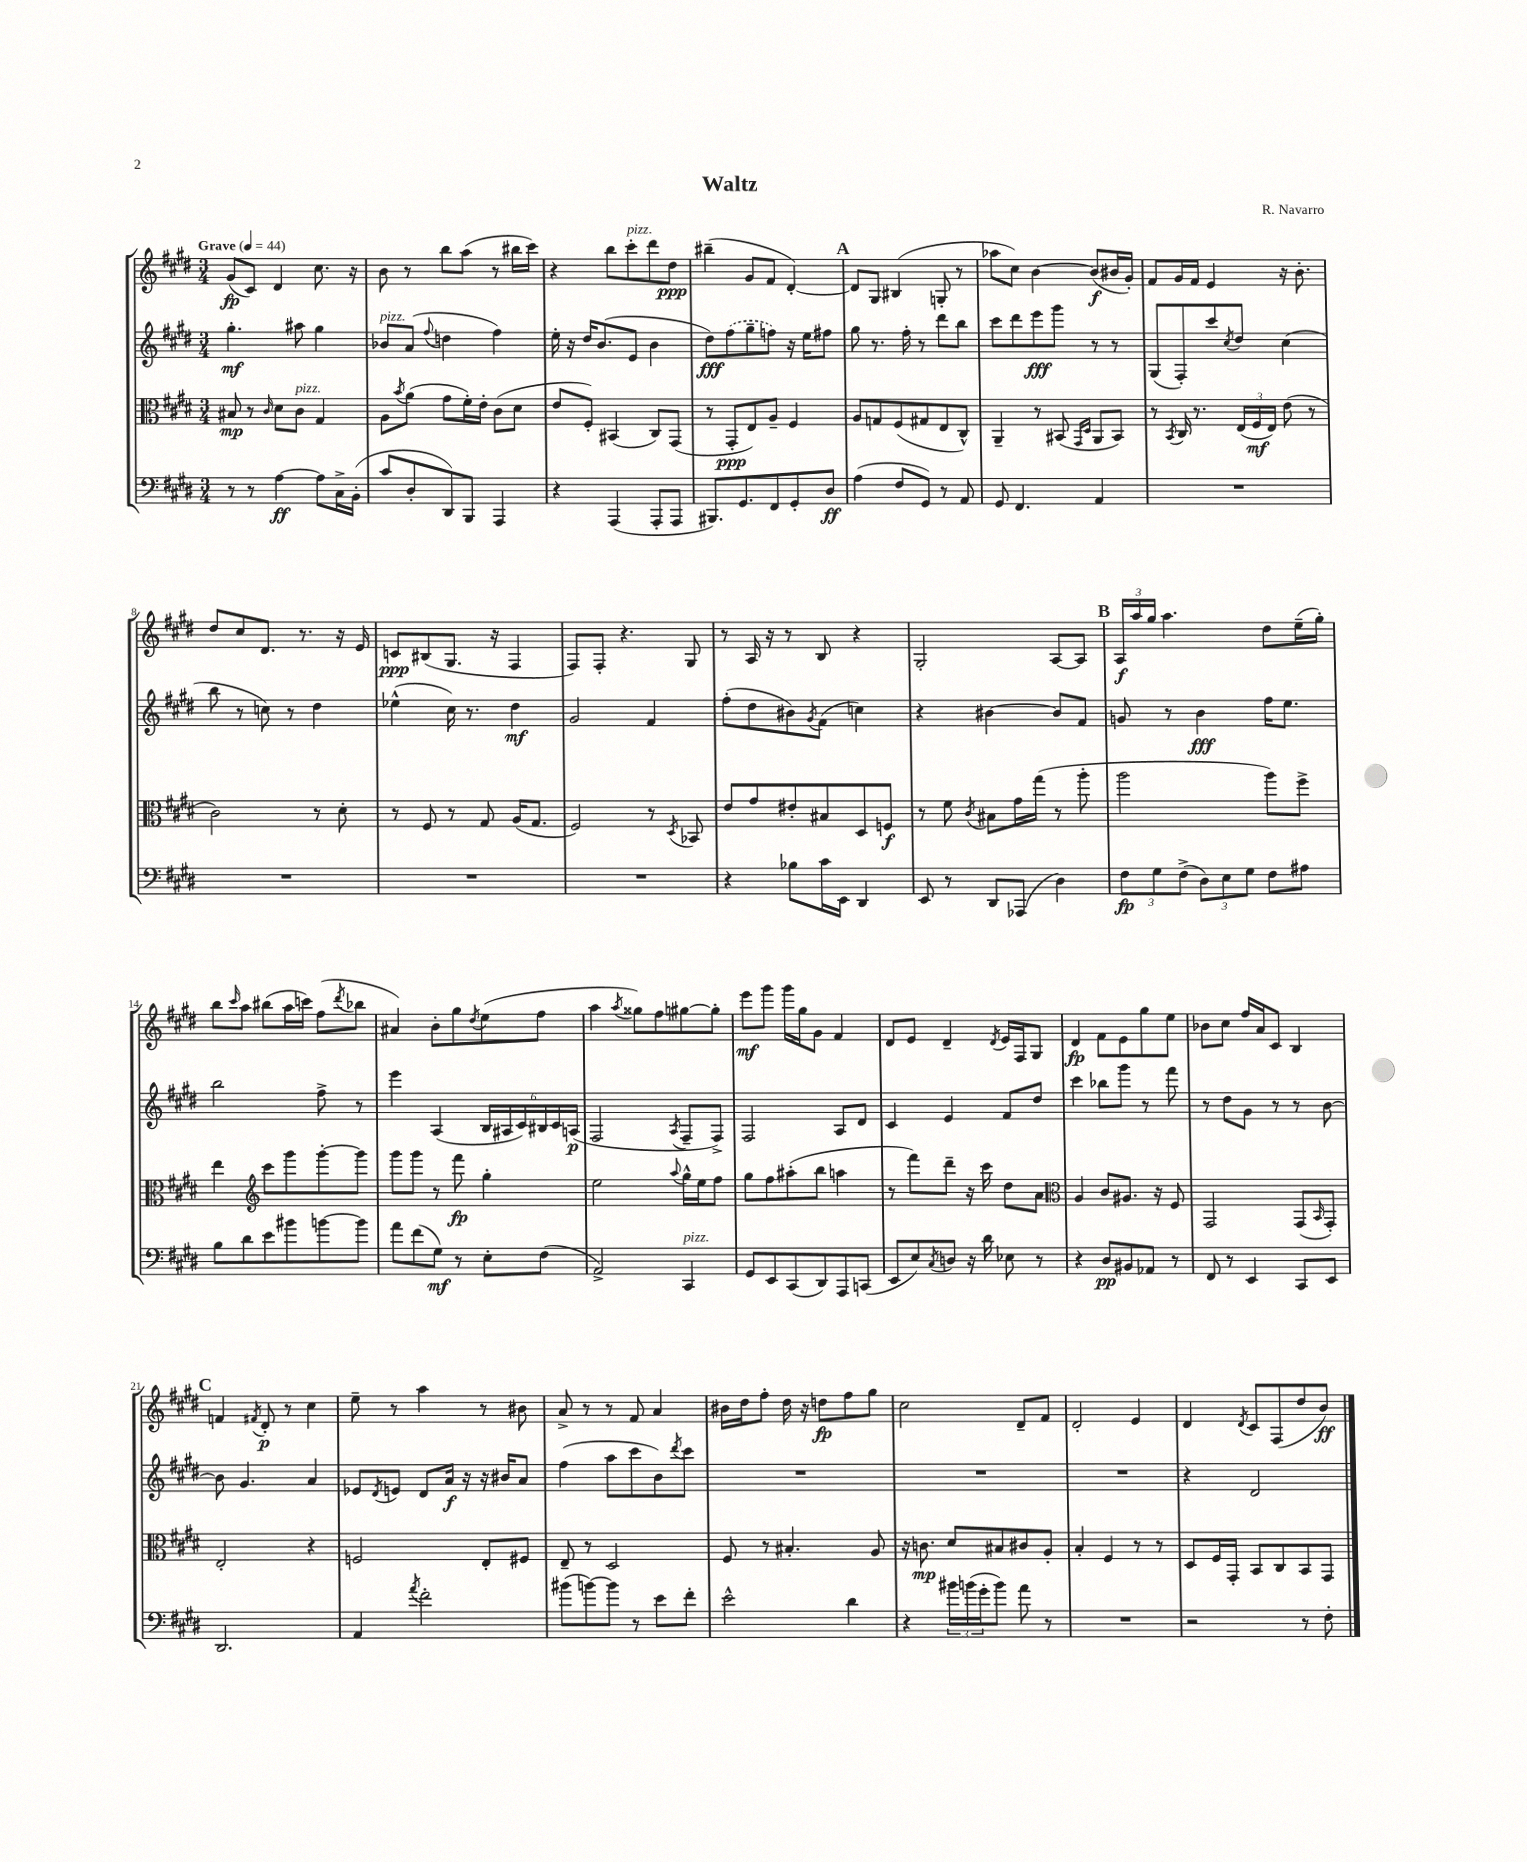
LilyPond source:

\header { title = "Waltz" composer = "R. Navarro" }
<<
\new StaffGroup <<
\new Staff = "s0" {
    \clef treble \key e \major \numericTimeSignature \time 3/4 \tempo "Grave" 4 = 44
    gis'8\fp( cis'8) dis'4 cis''8. r16 |
    b'8 r8 b''8 a''8( r8 bis''16 cis'''16) |
    r4 b''8 cis'''8-.^\markup { \italic "pizz." } dis'''8 dis''8\ppp |
    bis''4--( gis'8 fis'8 dis'4~-.) |
    \mark \markup { \bold "A" } dis'8 gis8 bis4( g8-. r8 |
    aes''8 cis''8) b'4~ b'8\f( bis'16 gis'16-.) |
    fis'8 gis'16 fis'16 e'4 r16 b'8.-. |
    dis''8 cis''8 dis'8. r8. r16 e'16 |
    c'8\ppp bis8( gis8. r16 fis4 |
    fis8) fis8-. r4. gis8 |
    r8 a16 r16 r8 b8 r4 |
    gis2-. a8~ a8 |
    \mark \markup { \bold "B" } \tuplet 3/2 { a16\f a''16 gis''16 } a''4. dis''8 e''16--( gis''16-.) |
    b''8 \grace { cis'''16 } a''8 bis''8( a''16 c'''16) fis''8( \acciaccatura { dis'''8 } bes''8 |
    ais'4) b'8-. gis''8 \acciaccatura { dis''8 } e''8( fis''8 |
    a''4 \acciaccatura { a''8 } gisis''8) fis''8 gis''8~ gis''8-. |
    e'''8\mf gis'''8 gis'''16 gis''16 gis'8 fis'4 |
    dis'8 e'8 dis'4-- \acciaccatura { dis'8 } e'16 fis16 gis8 |
    dis'4\fp fis'8 e'8 gis''8 e''8 |
    bes'8 cis''8 fis''16 a'16 cis'8 b4 |
    \mark \markup { \bold "C" } f'4 \acciaccatura { fis'8 } dis'8-.\p r8 cis''4 |
    e''8-- r8 a''4 r8 bis'8 |
    a'8-> r8 r8 fis'8 a'4 |
    bis'16 dis''16 fis''8-. dis''16 r16 d''8\fp fis''8 gis''8 |
    cis''2 dis'8-- fis'8 |
    dis'2-. e'4 |
    dis'4 \acciaccatura { dis'8 } cis'8 fis8( dis''8 b'8\ff) \bar "|." |
}
\new Staff = "s1" {
    \clef treble \key e \major \numericTimeSignature \time 3/4
    gis''4.-.\mf ais''8 gis''4 |
    bes'8^\markup { \italic "pizz." } a'8( \appoggiatura { fis''8 } d''4 fis''4) |
    e''16-. r16 dis''16 b'8.( e'8 b'4 |
    dis''8\fff) \once \slurDashed fis''8( gis''8-- f''8) r16 e''16 fis''8 |
    \mark \markup { \bold "A" } gis''8 r8. fis''16-. r8 dis'''8 b''8 |
    cis'''8 dis'''8 e'''8\fff gis'''8 r8 r8 |
    gis8( fis8-.) cis'''8 \acciaccatura { cis''8 } dis''8 cis''4( |
    b''8 r8 c''8) r8 dis''4 |
    ees''4-^( cis''16) r8. dis''4\mf |
    gis'2 fis'4 |
    fis''8-.( dis''8 bis'8) \acciaccatura { gis'8 } fis'8( c''4) |
    r4 bis'4~ bis'8 fis'8 |
    \mark \markup { \bold "B" } g'8 r8 b'4\fff fis''16 e''8. |
    b''2 fis''8-> r8 |
    e'''4 a4( \tuplet 6/4 { b16 ais16 cis'16) bis16 cis'16 a16\p( } |
    fis2 \acciaccatura { a8 } fis8-- fis8->) |
    fis2 a8 dis'8 |
    cis'4 e'4 fis'8 dis''8 |
    cis'''4 bes''8 gis'''8 r8 fis'''8 |
    r8 dis''8 gis'8 r8 r8 b'8~ |
    \mark \markup { \bold "C" } b'8 gis'4. a'4 |
    ees'8 \acciaccatura { dis'8 } e'8 dis'8 a'16\f r16 r16 bis'16 a'8 |
    fis''4( a''8 cis'''8 b'8) \acciaccatura { dis'''8 } cis'''8 |
    R2. |
    R2. |
    R2. |
    r4 dis'2 \bar "|." |
}
\new Staff = "s2" {
    \clef alto \key e \major \numericTimeSignature \time 3/4
    bis8\mp r8 \grace { cis'16 } dis'8 cis'8^\markup { \italic "pizz." } gis4 |
    a8 \acciaccatura { b'8 } a'8( gis'8 fis'16-.) e'16-. cis'8( dis'8 |
    e'8 fis8-.) bis,4( cis8) gis,8( |
    r8 gis,8-.\ppp e8) a8-- fis4 |
    \mark \markup { \bold "A" } a8 g8 fis8( gis8 e8 cis8-^) |
    a,4-- r8 bis,8( \grace { gis,16 dis16 } a,8 bis,8) |
    r8 \acciaccatura { b,8 } cis16 r8. \tuplet 3/2 { e16( fis16\mf e16) } e'8( r8 |
    cis'2) r8 dis'8-. |
    r8 fis8 r8 gis8 a16( gis8. |
    fis2) r8 \acciaccatura { dis8 } bes,8 |
    e'8 gis'8 eis'8-. bis8 dis8 f8\f |
    r8 fis'8 \acciaccatura { cis'8 } bis8 gis'16 gis''16( r8 a''8-. |
    \mark \markup { \bold "B" } a''2 a''8) fis''8-> |
    e''4 \clef treble cis'''8 gis'''8 gis'''8~-. gis'''8 |
    gis'''8 gis'''8 r8 fis'''8\fp gis''4-. |
    e''2 \appoggiatura { a''8 } gis''16-^ e''16 fis''8 |
    gis''8 fis''8 ais''8-.( b''8 a''4 |
    r8 fis'''8) dis'''8-- r16 cis'''16 dis''8 a'8 |
    \clef alto a4 cis'8 ais8. r16 fis8 |
    gis,2 gis,8( \grace { b,16 } gis,8-.) |
    \mark \markup { \bold "C" } e2-. r4 |
    f2 e8-. fis8 |
    e8-- r8 dis2 |
    fis8 r8 bis4.-. a8 |
    r16 c'8.\mp dis'8 bis8 cis'8 a8-. |
    b4-. fis4 r8 r8 |
    dis8 fis16 gis,16-. b,8 cis8 b,8 gis,8 \bar "|." |
}
\new Staff = "s3" {
    \clef bass \key e \major \numericTimeSignature \time 3/4
    r8 r8 a4~\ff a8 cis16-> b,16-.( |
    cis'8 dis8-. dis,8) b,,8 a,,4 |
    r4 a,,4( a,,8-. a,,8 |
    bis,,8.) gis,8. fis,8 gis,8-. dis8\ff |
    \mark \markup { \bold "A" } a4( fis8 gis,8) r8 a,8 |
    gis,8 fis,4. a,4 |
    R2. |
    R2. |
    R2. |
    R2. |
    r4 bes8 cis'16 e,16 dis,4 |
    e,8 r8 dis,8 aes,,8( dis4) |
    \mark \markup { \bold "B" } \tuplet 3/2 { fis8\fp gis8 fis8->( } \tuplet 3/2 { dis8) e8 gis8 } fis8 ais8 |
    b8 dis'8 e'8 bis'8 b'8~ b'8 |
    a'8 fis'8( gis8\mf) r8 e8-. fis8( |
    a,2->) cis,4^\markup { \italic "pizz." } |
    gis,8 e,8 cis,8( dis,8) a,,8 c,8( |
    e,8 e8) \acciaccatura { cis8 } d8 r16 dis'16 ees8 r8 |
    r4 dis8\pp bis,8 aes,8 r8 |
    fis,8 r8 e,4 cis,8 e,8 |
    \mark \markup { \bold "C" } dis,2. |
    a,4 \acciaccatura { a'8 } fis'2-. |
    bis'8( b'8~) b'8 r8 e'8 fis'8-. |
    e'2-^ dis'4 |
    r4 \tuplet 3/2 { bis'16 b'16( gis'16-. } b'8) a'8 r8 |
    R2. |
    r2 r8 fis8-. \bar "|." |
}
>>
>>
